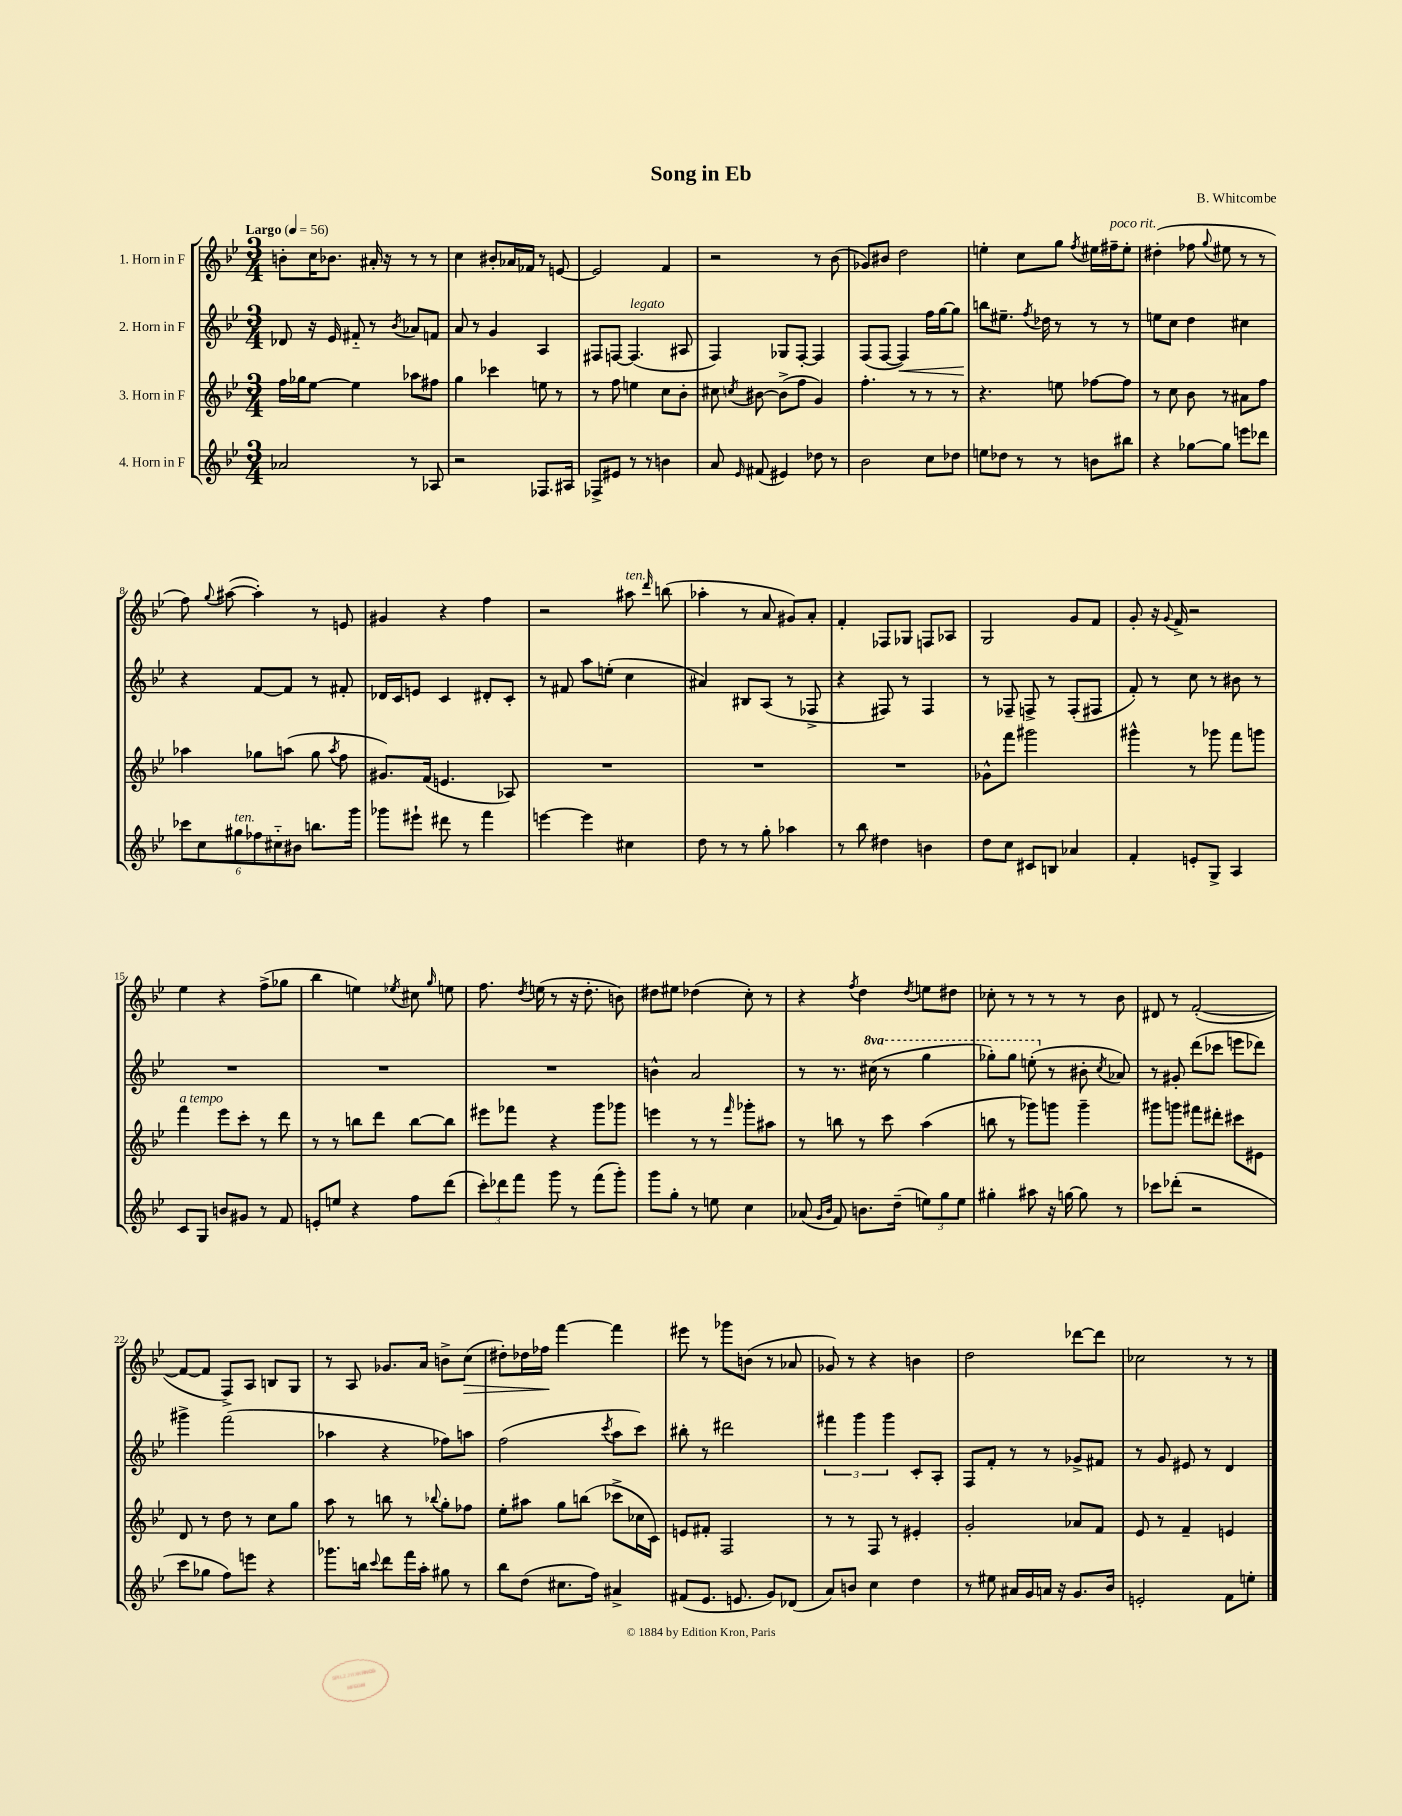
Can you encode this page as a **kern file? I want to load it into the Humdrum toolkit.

**kern	**kern	**kern	**kern
*staff4	*staff3	*staff2	*staff1
*clefG2	*clefG2	*clefG2	*clefG2
*k[b-e-]	*k[b-e-]	*k[b-e-]	*k[b-e-]
*M3/4	*M3/4	*M3/4	*M3/4
*MM56	*MM56	*MM56	*MM56
2a-	16ff	8d-	8b'
.	16gg-	.	.
.	[8ee-	16r	16cc
.	.	16e-	8.b-
.	4ee-]	8f#'~	.
.	.	8r	16a#'
.	.	.	16r
.	.	8qb-	.
8r	8aa-	8a-	8r
8A-	8ff#	8f	8r
=	=	=	=
2r	4gg	8a	4cc
.	.	8r	.
.	4ccc-	4g	8b#'
.	.	.	16a-
.	.	.	16f-
8.F-	8ee	4A	8r
.	8r	.	[8e
16A#	.	.	.
=	=	=	=
8F-^	8r	8F#	2e]
8e#	8ff	[8F	.
8r	4ee	(4.F]	.
8r	.	.	.
4b	8cc	.	4f
.	8b-'	8A#	.
=	=	=	=
8a	8cc#	4F)	2r
16qqe-	8qcc	.	.
(8f#	[8b#	.	.
4e#)	(8b#^]	8G-	.
.	8ff	[8F'	.
8dd-	4g)	4F]	8r
8r	.	.	(8b-
=	=	=	=
2b-	4.ff'	(8F	8g-)
.	.	[8F	8b#
.	.	4F])	2dd
.	8r	.	.
8cc	8r	16ff	.
.	.	[16gg	.
8dd-	8r	8gg]	.
=	=	=	=
8ee	4.r	8bb	4ee'
8dd-	.	8.ee#~	.
8r	.	.	8cc
.	.	8qff	.
.	.	16dd-	.
8r	8ee	8r	8gg
.	.	.	8qff
8b	[8ff-	8r	16ee#
.	.	.	16ff#~
8bb#	8ff-]	8r	8ee#'
=	=	=	=
4r	8r	8ee	(4dd#'
.	8cc	8cc	.
[8gg-	8b-	4dd	8ff-
.	.	.	8qqgg
8gg-]	8r	.	8ee#
8eee	8a#	4cc#	8r
8ddd-	8ff	.	8r
=	=	=	=
12ccc-	4aa-	4r	8ff)
12cc	.	.	.
.	.	.	8qqgg
.	.	.	([8aa#
12gg#	.	.	.
12ff-	8gg-	[8f	4aa#'])
12cc#'~	.	.	.
.	(8aa	8f]	.
12b#	.	.	.
8.bb	8gg-	8r	8r
.	8qaa	.	.
.	8ff	8f#'	8e
16ggg	.	.	.
=	=	=	=
8ggg-	8.g#)	16d-	4g#
.	.	16c	.
8eee#`	.	8e	.
.	(16f	.	.
8ddd#	4.e	4c	4r
8r	.	.	.
4fff	.	8d#'	4ff
.	8A-)	8c'	.
=	=	=	=
[4eee	2.r	8r	2r
.	.	8f#	.
4eee]	.	8aa	.
.	.	(8ee'	.
4cc#	.	4cc	8aa#
.	.	.	16qqddd
.	.	.	(8bb
=	=	=	=
8dd	2.r	4a#)	4aa-'
8r	.	.	.
8r	.	8B#	8r
8gg'	.	(8A	8a
4aa-	.	8r	8g#)
.	.	8F-^	8a'
=	=	=	=
8r	2.r	4r	4f'
8bb-	.	.	.
4dd#	.	8F#)	8F-
.	.	8r	8G-
4b	.	4F#	8F
.	.	.	8A-
=	=	=	=
8dd	8g-^^	8r	2G
8cc	8fff	8F-~	.
8c#	2ggg#	8F^	.
8B	.	8r	.
4a-	.	(8F'	8g
.	.	8F#	8f
=	=	=	=
4f'	4ggg#^^	8f')	8g'
.	.	8r	16r
.	.	.	8qqg
.	.	.	16f^
8e'	8r	8cc	2r
8G^	8ggg-	8r	.
4A	8fff	8b#	.
.	8ggg	8r	.
=	=	=	=
8c	4fff	2.r	4ee-
8G	.	.	.
8b	8eee-	.	4r
8g#	8ccc'	.	.
8r	8r	.	(8ff^
8f	8ddd	.	8gg-
=	=	=	=
8e'	8r	2.r	4bb-
8ee	8r	.	.
4r	8bb	.	4ee)
.	8ddd	.	.
.	.	.	8qee-
8ff	[8bb	.	8cc#
.	.	.	16qqgg
(8ddd	8bb]	.	8ee
=	=	=	=
12ccc')	8eee#	2.r	8.ff
12ddd-	.	.	.
.	8fff-	.	.
12fff	.	.	.
.	.	.	8qdd
.	.	.	(16ee
8ggg	4r	.	8r
8r	.	.	16r
.	.	.	8.dd'
(8fff	8ggg	.	.
8ggg')	8ggg-	.	8b)
=	=	=	=
8ggg	4eee	4b^^	8dd#
8gg'	.	.	8ee#
8r	8r	2a	(4dd-
8ee	8r	.	.
.	16qqfff	.	.
4cc	8ggg-'	.	8cc')
.	8aa#	.	8r
=	=	=	=
(8a-	8r	8r	4r
16qqg	.	.	.
16qqb-	.	.	.
8f)	8bb	8.r	.
.	.	.	8qff
8.b	8r	.	4dd
.	.	(16ccc#	.
.	8ccc	8r	.
(16dd~	.	.	.
.	.	.	8qdd
12ee)	(4aa	4ggg	8ee
12gg	.	.	.
.	.	.	8dd#
12ee	.	.	.
=	=	=	=
4gg#'	8bb	8ggg-')	8cc-'
.	8r	8ggg-	8r
8aa#	8ggg-)	(8eee'	8r
16r	8ggg	8r	8r
[16gg	.	.	.
8gg]	4ggg~	8b#'	8r
.	.	8qcc	.
8r	.	8a-)	8b-
=	=	=	=
8ccc-	8ggg#	8r	8d#
(8ddd-'	8ggg	8g#'	8r
2r	8fff#	(8ddd	([2f'
.	8ddd#'	8ccc-	.
.	8ccc#	8eee	.
.	8e#	8ddd-)	.
=	=	=	=
8ccc	8d	4ggg#^	8f_
8gg-	8r	.	8f]
8ff)	8dd	(2fff	8F^)
8eee	8r	.	8A
4r	8cc	.	8B
.	8gg	.	8G
=	=	=	=
8.ggg-	8aa	4aa-	8r
.	8r	.	8A
16bb	.	.	.
8qqccc	.	.	.
8ddd	8bb	4r	8.g-
16fff	8r	.	.
16aa'	.	.	16a
.	8qqbb-	.	.
8gg#	8gg'	8ff-)	8b^
8r	8ff-	8aa	(8cc
=	=	=	=
8bb-	8ee-'	(2ff	8dd#')
(8dd	8aa#	.	16dd-
.	.	.	16ff-
8.cc#	8gg	.	[4fff
.	(8bb	.	.
16ff)	.	.	.
.	.	8qccc	.
4a#^	8ccc-^	8aa	4fff]
.	16cc-	8ccc)	.
.	16c)	.	.
=	=	=	=
(8f#	8e	8bb#'	8eee#
8.e-	8f#'	8r	8r
.	2F	2ddd#	8ggg-
8.e	.	.	.
.	.	.	(8b
8g)	.	.	8r
(8d-	.	.	8a-
=	=	=	=
8a)	8r	6fff#	8g-)
8b	8r	.	8r
.	.	6ggg	.
4cc	8F	.	4r
.	.	6ggg	.
.	8r	.	.
4dd	4e#'	8c'	4b
.	.	8A'	.
=	=	=	=
8r	2g'	8F	2dd
8ee#	.	8f'	.
16a#	.	8r	.
16g	.	.	.
16a	.	8r	.
16r	.	.	.
8.g	8a-	8g-^	[8ddd-
.	8f	8f#	8ddd-]
16b-	.	.	.
=	=	=	=
2e'	8e-	8r	2cc-
.	8r	8g	.
.	4f~	8e#	.
.	.	8r	.
8f	4e	4d	8r
8ee'	.	.	8r
==	==	==	==
*-	*-	*-	*-
